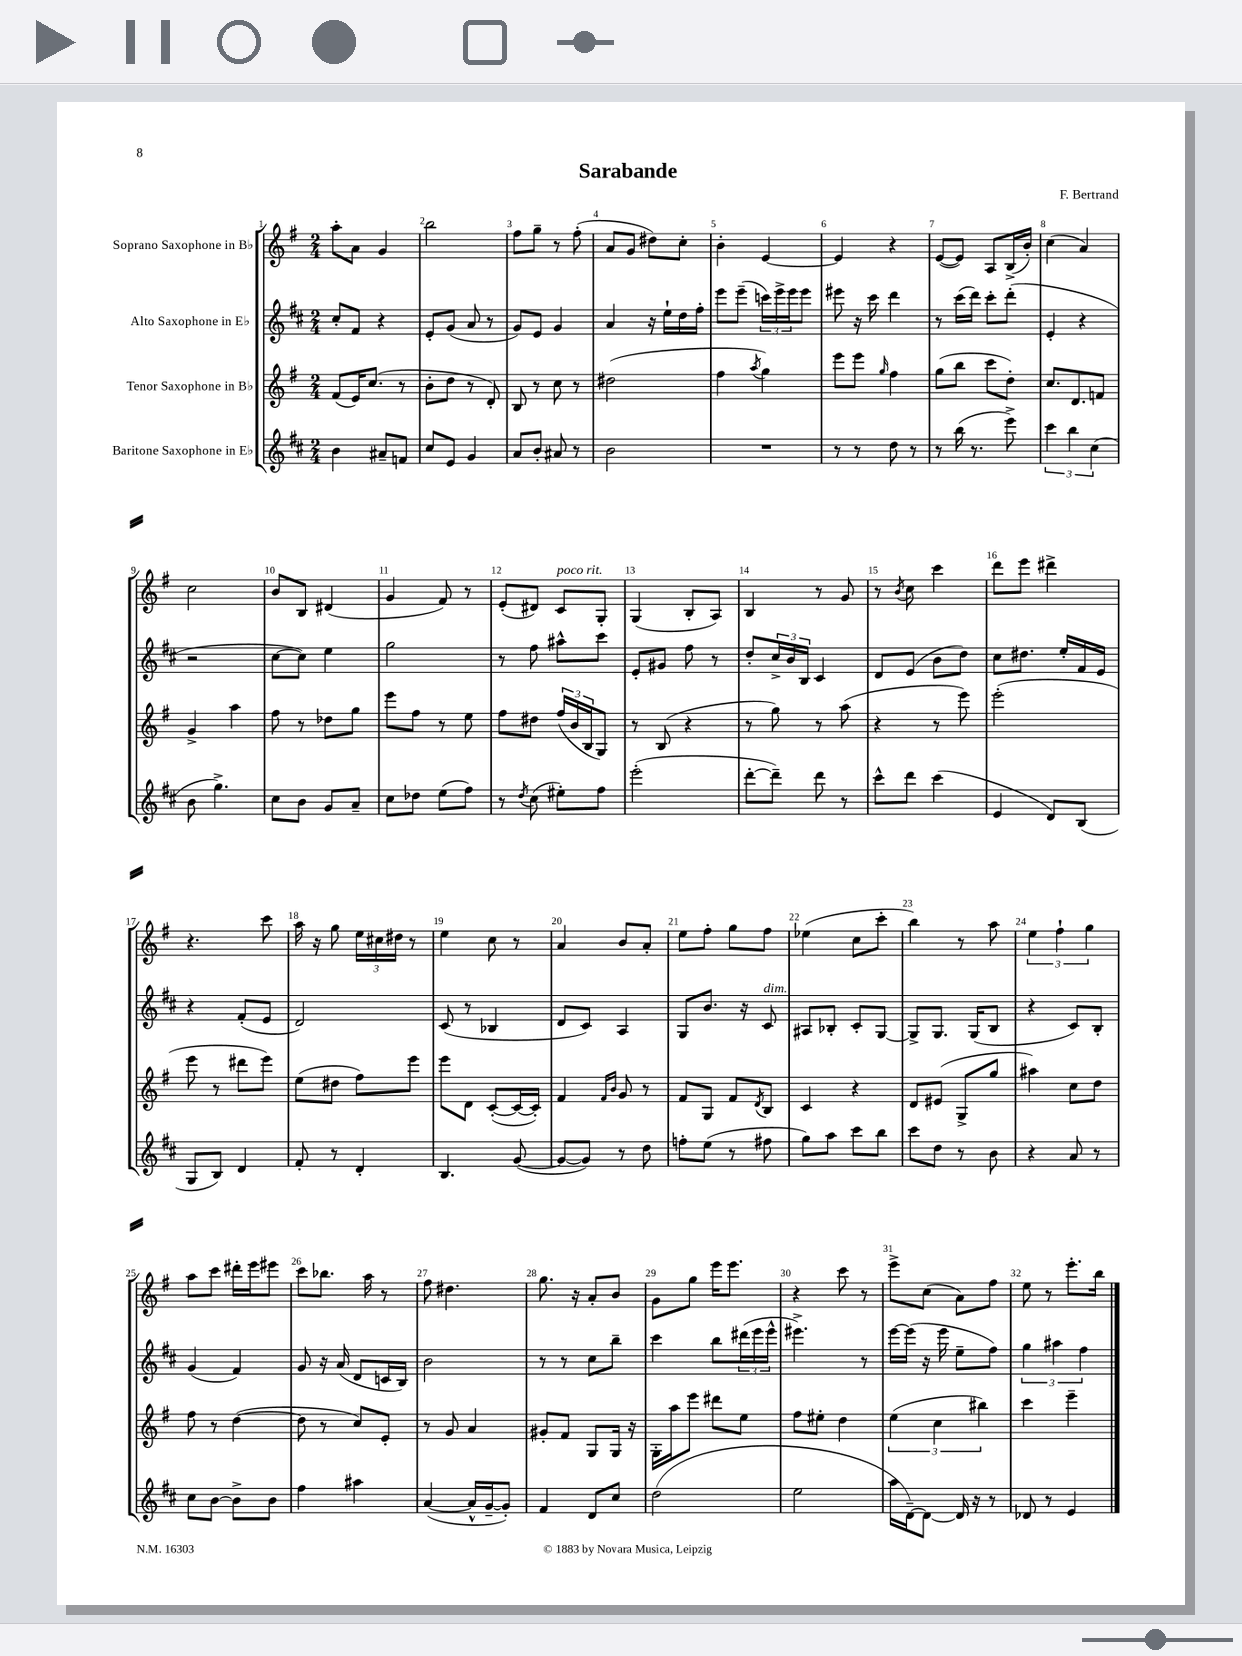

**kern	**kern	**kern	**kern
*staff4	*staff3	*staff2	*staff1
*clefG2	*clefG2	*clefG2	*clefG2
*k[f#c#]	*k[f#]	*k[f#c#]	*k[f#]
*M2/4	*M2/4	*M2/4	*M2/4
4b	(8f#	8cc#'	8aa'
.	16e)	8f#	8a
.	(8.cc	.	.
8a#~	.	4r	4g
8f	8r	.	.
=	=	=	=
8cc#	8b'	8e'	2bb
8e	8dd	(8g	.
4g	8r	8a	.
.	8d')	8r	.
=	=	=	=
8a	8B	8g)	8ff#
8b'	8r	8e	8gg~
8a#	8cc	4g	8r
8r	8r	.	(8ff#'
=	=	=	=
2b	(2dd#	4a	8a
.	.	.	8g
.	.	16r	8dd#)
.	.	16ee`	.
.	.	16dd	8cc'
.	.	16ff#'	.
=	=	=	=
2r	4ff#	8eee	4b'
.	.	(8eee~	.
.	8qaa	.	.
.	4gg)	24ccc)	[4e
.	.	24eee^	.
.	.	24eee	.
.	.	8eee	.
=	=	=	=
8r	8eee	8eee#	4e]
8r	8eee	16r	.
.	.	16ccc#	.
.	16qqgg	.	.
8dd	4ff#	4ddd	4r
8r	.	.	.
=	=	=	=
8r	(8gg	8r	([8e
(16bb	8bb	(16ccc#	8e])
8.r	.	16ddd)	.
.	8ccc	8ccc#'	8A
8eee^)	8dd')	(8ddd'	(16B^
.	.	.	16b')
=	=	=	=
6ccc#	8.cc	4e'	(4cc
6bb	.	.	.
.	8.d	.	.
.	.	4r	4a)
(6cc#	.	.	.
.	8f	.	.
=	=	=	=
8b	4g^	2r	2cc
4.gg^)	.	.	.
.	4aa	.	.
=	=	=	=
8cc#	8ff#	[8cc#	8b
8b	8r	8cc#])	8B
8g	8dd-	4ee	(4d#
8a~	8gg	.	.
=	=	=	=
8cc#	8eee	2gg	4g
8dd-	8ff#	.	.
(8ee	8r	.	8f#)
8ff#)	8ee	.	8r
=	=	=	=
8r	8ff#	8r	(8e'
8qdd	.	.	.
(8cc#	8dd#	8ff#	8d#)
8ee#')	(24ff#	8aa#^^	8c
.	24b	.	.
.	24B	.	.
8ff#	8G)	8ccc#	8G'
=	=	=	=
(2eee'	8r	8e'	(4G
.	(8B	8g#	.
.	4r	8ff#	8B'
.	.	8r	8A)
=	=	=	=
[8ddd'	8r	8dd'	4B
8ddd~])	8gg)	24cc#^	.
.	.	24b	.
.	.	24B	.
8ddd	8r	4c#	8r
8r	(8aa	.	8g
=	=	=	=
8ccc#^^	4r	8d	8r
.	.	.	8qb
8ddd	.	(8e	8cc
(4ccc#	8r	8b	4ccc
.	8eee)	8dd)	.
=	=	=	=
4e	(2eee'	8cc#	8ddd
.	.	8.dd#	8eee
8d)	.	.	4ddd#^
.	.	16ee'	.
(8B	.	16f#	.
.	.	16e	.
=	=	=	=
8G	8eee	4r	4.r
8B)	8r	.	.
4d	8ddd#	(8f#'	.
.	8eee)	8e	8ccc
=	=	=	=
8f#'	(8ee	2d)	16aa
.	.	.	16r
8r	8dd#	.	8gg
4d'	8ff#)	.	24ee
.	.	.	24cc#
.	.	.	24dd#
.	8eee	.	8r
=	=	=	=
4.B	8eee	(8c#	4ee
.	8d	8r	.
.	([8c'	4B-	8cc
([8g	16c_	.	8r
.	16c'])	.	.
=	=	=	=
8g_	4f#	8d	4a
8g])	.	8c#)	.
.	16qqf#	.	.
.	16qqb	.	.
8r	8g	4A	8b
8dd	8r	.	8a'
=	=	=	=
8ff'	8f#	8G	8ee
(8ee	8G	8.b	8ff#'
8r	8f#	.	8gg
.	.	16r	.
.	8qd	.	.
8ff#	8B	8c#	8ff#
=	=	=	=
8gg)	4c	8A#	(4ee-
8aa	.	8B-'	.
8ccc#	4r	8c#'	8cc
8bb	.	[8G	8ccc'
=	=	=	=
8ccc#	8d	8G^]	4bb)
8dd	(8e#	8.G	.
8r	8G^	.	8r
.	.	(16G	.
8b	8gg	8B	8aa
=	=	=	=
4r	4aa#)	4r	6ee
.	.	.	6ff#`
8a	8cc	8c#)	.
.	.	.	6gg
8r	8dd	8B'	.
=	=	=	=
8cc#	8ff#	(4g	8aa
[8b	8r	.	8ccc
8b^]	([4dd	4f#)	16ddd#'
.	.	.	16eee
8b	.	.	8eee#
=	=	=	=
4ff#	8dd]	8g	8ccc
.	8r	16r	8.bb-
.	.	(16a	.
4aa#	8cc)	8d	.
.	.	.	16aa
.	8e'	16c	8r
.	.	16B)	.
=	=	=	=
([4a	8r	2b	8ff#
.	8g	.	4.dd#
16a^^]	4a	.	.
[16g~	.	.	.
8g'])	.	.	.
=	=	=	=
4f#	8g#'	8r	8.gg
.	8f#	8r	.
.	.	.	16r
8d	8G	8cc#	8a'
8cc#	16G	8bb~	8b
.	16r	.	.
=	=	=	=
(2dd	16G'	4ccc#	8g
.	16aa	.	.
.	8eee	.	8gg
.	8ddd#	8bb	16eee
.	.	.	8.eee
.	8ee	(24ddd#	.
.	.	24eee	.
.	.	24eee^^	.
=	=	=	=
2ee	8ff#	4.eee#^)	4r
.	8ee#'	.	.
.	4dd	.	8ccc
.	.	8r	8r
=	=	=	=
16aa	(6ee	[16eee	8eee^
[16d~)	.	(16eee]	.
8d_	.	16r	(8cc
.	6cc	.	.
.	.	16eee	.
16d]	.	8ee~	8a)
16r	.	.	.
.	6bb#)	.	.
8r	.	8ff#)	8ff#
=	=	=	=
8d-	4ccc	6gg	8ee
8r	.	.	8r
.	.	6aa#	.
4e	4eee~	.	8.eee'
.	.	6ff#	.
.	.	.	16bb
==	==	==	==
*-	*-	*-	*-
